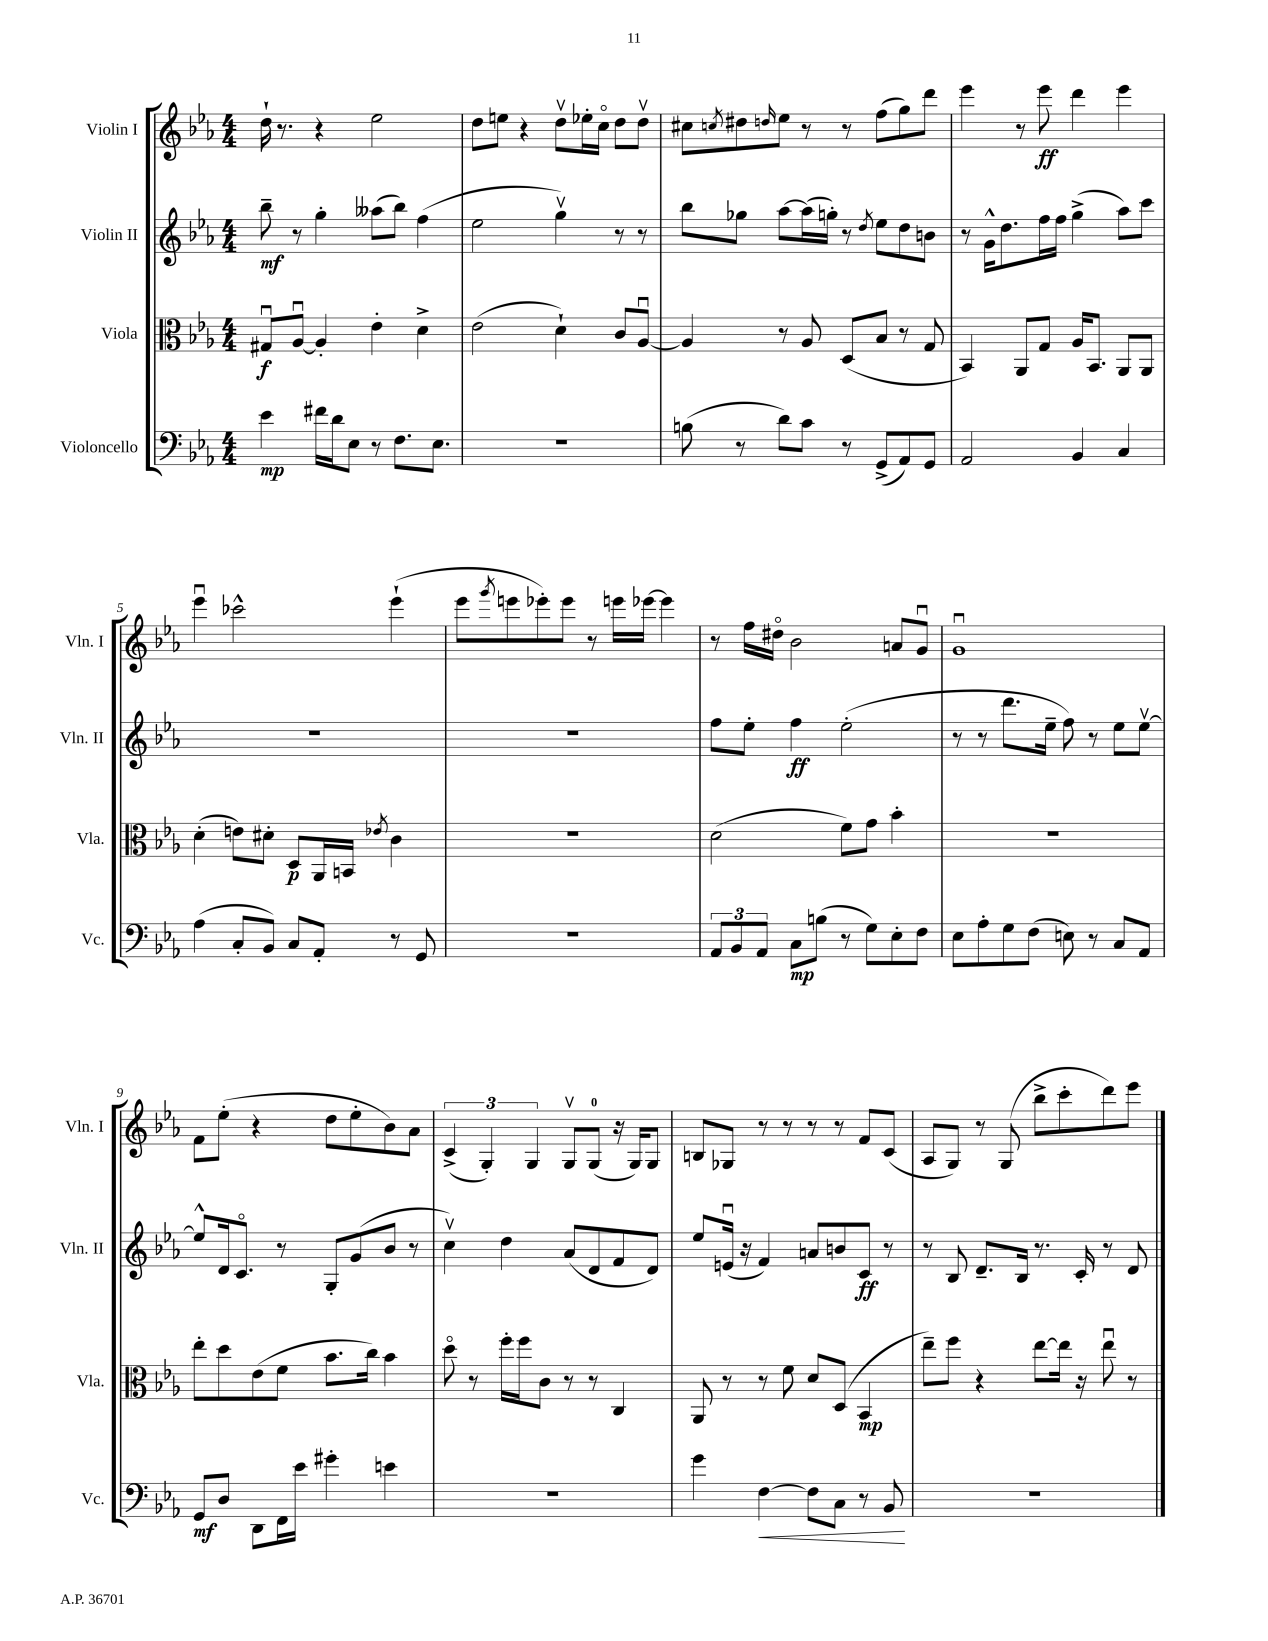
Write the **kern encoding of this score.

**kern	**dynam	**kern	**dynam	**kern	**dynam	**kern	**dynam
*part4	*part4	*part3	*part3	*part2	*part2	*part1	*part1
*staff4	*staff4	*staff3	*staff3	*staff2	*staff2	*staff1	*staff1
*I"Violoncello	*	*I"Viola	*	*I"Violin II	*	*I"Violin I	*
*I'Vc.	*	*I'Vla.	*	*I'Vln. II	*	*I'Vln. I	*
*clefF4	*	*clefC3	*	*clefG2	*	*clefG2	*
*k[b-e-a-]	*	*k[b-e-a-]	*	*k[b-e-a-]	*	*k[b-e-a-]	*
*M4/4	*	*M4/4	*	*M4/4	*	*M4/4	*
=1	=1	=1	=1	=1	=1	=1	=1
4e-\	mp	8G#Xu/L	f	8bb-~\	mf	16dd`\	.
.	.	.	.	.	.	8.r	.
.	.	[8A-u/J	.	8r	.	.	.
16f#X\LL	.	4A-'/]	.	4gg'\	.	4r	.
16d\J	.	.	.	.	.	.	.
8E-\J	.	.	.	.	.	.	.
8r	.	4e-'\	.	(8aa--X\L	.	2ee-\	.
8.F\L	.	.	.	8bb-\J)	.	.	.
.	.	4d^\	.	(4ff\	.	.	.
8.E-\J	.	.	.	.	.	.	.
=2	=2	=2	=2	=2	=2	=2	=2
1r	.	(2e-\	.	2ee-\	.	8dd\L	.
.	.	.	.	.	.	8een\J	.
.	.	.	.	.	.	4r	.
.	.	4d`\)	.	4ggv\)	.	8ddv\L	.
.	.	.	.	.	.	16ee-X'\L	.
.	.	.	.	.	.	16cc\JJ	.
.	.	8c/L	.	8r	.	8dd\L	.
.	.	[8A-u/J	.	8r	.	8ddv\J	.
=3	=3	=3	=3	=3	=3	=3	=3
(8Bn\	.	4A-/]	.	8bb-\L	.	8cc#X\L	.
.	.	.	.	.	.	8qccn/	.
8r	.	.	.	8gg-X\J	.	8dd#X\	.
.	.	.	.	.	.	16qqddn/	.
8d\L)	.	8r	.	[8aa-\L	.	8ee-\J	.
8c\J	.	8A-/	.	(16aa-\L]	.	8r	.
.	.	.	.	16ggn'\JJ)	.	.	.
8r	.	(8D/L	.	8r	.	8r	.
.	.	.	.	8qdd/	.	.	.
(8GG^/L	.	8B-/J	.	8ee-\L	.	(8ff\L	.
8AA-/)	.	8r	.	8dd\	.	8gg\)	.
8GG/J	.	8G/	.	8bn\J	.	8ddd\J	.
=4	=4	=4	=4	=4	=4	=4	=4
2AA-/	.	4BB-/)	.	8r	.	4eee-\	.
.	.	.	.	16g^^\KL	.	.	.
.	.	.	.	8.dd\	.	.	.
.	.	8AA-/L	.	.	.	8r	.
.	.	8G/J	.	16ff\L	.	8eee-\	ff
.	.	.	.	16ff\JJ	.	.	.
4BB-/	.	16A-/KL	.	(4gg^\	.	4ddd\	.
.	.	8.BB-/J	.	.	.	.	.
4C/	.	8AA-/L	.	8aa-\L)	.	4eee-\	.
.	.	8AA-/J	.	8ccc\J	.	.	.
!!LO:LB:g=z
=5	=5	=5	=5	=5	=5	=5	=5
(4A-\	.	(4d'\	.	1r	.	4eee-u\	.
8C'/L	.	8en\L)	.	.	.	2ccc-X^^\	.
8BB-/J)	.	8d#X'\J	.	.	.	.	.
8C/L	.	8D/L	p	.	.	.	.
8AA-'/J	.	16AA-/L	.	.	.	.	.
.	.	16BBn/JJ	.	.	.	.	.
.	.	8qe-X/	.	.	.	.	.
8r	.	4c\	.	.	.	(4eee-`\	.
8GG/	.	.	.	.	.	.	.
=6	=6	=6	=6	=6	=6	=6	=6
1r	.	1r	.	1r	.	8eee-\L	.
.	.	.	.	.	.	8qggg/	.
.	.	.	.	.	.	8eeen\	.
.	.	.	.	.	.	8eee-X'\)	.
.	.	.	.	.	.	8eee-\J	.
.	.	.	.	.	.	8r	.
.	.	.	.	.	.	16eeen\LL	.
.	.	.	.	.	.	[16eee-X\JJ	.
.	.	.	.	.	.	4eee-\]	.
=7	=7	=7	=7	=7	=7	=7	=7
12AA-/L	.	(2d\	.	8ff\L	.	8r	.
12BB-/	.	.	.	.	.	.	.
.	.	.	.	8ee-'\J	.	16ff\LL	.
12AA-/J	.	.	.	.	.	.	.
.	.	.	.	.	.	16dd#X\JJ	.
8C\L	mp	.	.	4ff\	ff	2b-\	.
(8Bn\J	.	.	.	.	.	.	.
8r	.	8f\L)	.	(2ee-'\	.	.	.
8G\L)	.	8g\J	.	.	.	.	.
8E-'\	.	4b-'\	.	.	.	8an/L	.
8F\J	.	.	.	.	.	8gu/J	.
=8	=8	=8	=8	=8	=8	=8	=8
8E-\L	.	1r	.	8r	.	1gu	.
8A-'\	.	.	.	8r	.	.	.
8G\	.	.	.	8.ddd\L	.	.	.
(8F\J	.	.	.	.	.	.	.
.	.	.	.	16ee-~\Jk	.	.	.
8En\)	.	.	.	8ff\)	.	.	.
8r	.	.	.	8r	.	.	.
8C/L	.	.	.	8ee-\L	.	.	.
8AA-/J	.	.	.	[8ee-v\J	.	.	.
!!LO:LB:g=z
=9	=9	=9	=9	=9	=9	=9	=9
8GG/L	mf	8ee-'\L	.	8ee-^^/L]	.	8f\L	.
8D/J	.	8dd\	.	16d/k	.	(8ee-'\J	.
.	.	.	.	8.c/J	.	.	.
8DD\L	.	(8e-\	.	.	.	4r	.
16FF\L	.	8f\J	.	8r	.	.	.
16e-\JJ	.	.	.	.	.	.	.
4g#X'\	.	8.b-\L	.	8G'/L	.	8dd\L	.
.	.	.	.	(8g/	.	8ee-'\	.
.	.	16cc\Jk)	.	.	.	.	.
4en\	.	4b-\	.	8b-/J	.	8b-\)	.
.	.	.	.	8r	.	8a-\J	.
=10	=10	=10	=10	=10	=10	=10	=10
1r	.	8dd\	.	4ccv\)	.	(6c^/	.
.	.	8r	.	.	.	.	.
.	.	.	.	.	.	6G'/)	.
.	.	16ff'\LL	.	4dd\	.	.	.
.	.	16ff\J	.	.	.	.	.
.	.	.	.	.	.	6G/	.
.	.	8c\J	.	.	.	.	.
.	.	8r	.	(8a-/L	.	8Gv/L	.
.	.	8r	.	8d/	.	(8G/J	.
.	.	4C/	.	8f/	.	16r	.
.	.	.	.	.	.	16G/KL)	.
.	.	.	.	8d/J)	.	8G/J	.
=11	=11	=11	=11	=11	=11	=11	=11
4g\	.	8AA-/	.	8ee-/L	.	8Bn/L	.
.	.	8r	.	(16enu/Jk	.	8G-X/J	.
.	.	.	.	16r	.	.	.
!	!LO:HP:b	!	!	!	!	!	!
[4F\	<	8r	.	4f/)	.	8r	.
.	.	8f\	.	.	.	8r	.
8F\L]	.	8d/L	.	8an/L	.	8r	.
8C\J	.	(8D/J	.	8bn/	.	8r	.
8r	.	4BB-/	mp	8c/J	ff	8f/L	.
8BB-/	.	.	.	8r	.	(8c/J	.
.	[	.	.	.	.	.	.
=12	=12	=12	=12	=12	=12	=12	=12
1r	.	8ee-~\L)	.	8r	.	8A-/L	.
.	.	8ff\J	.	8B-/	.	8G/J)	.
.	.	4r	.	8.d~/L	.	8r	.
.	.	.	.	.	.	(8G/	.
.	.	.	.	16B-/Jk	.	.	.
.	.	[8ee-\L	.	8.r	.	8bb-^\L	.
.	.	16ee-\Jk]	.	.	.	8ccc'\	.
.	.	16r	.	16c'/	.	.	.
.	.	8ee-u\	.	8r	.	8ddd\)	.
.	.	8r	.	8d/	.	8eee-\J	.
==	==	==	==	==	==	==	==
*-	*-	*-	*-	*-	*-	*-	*-
